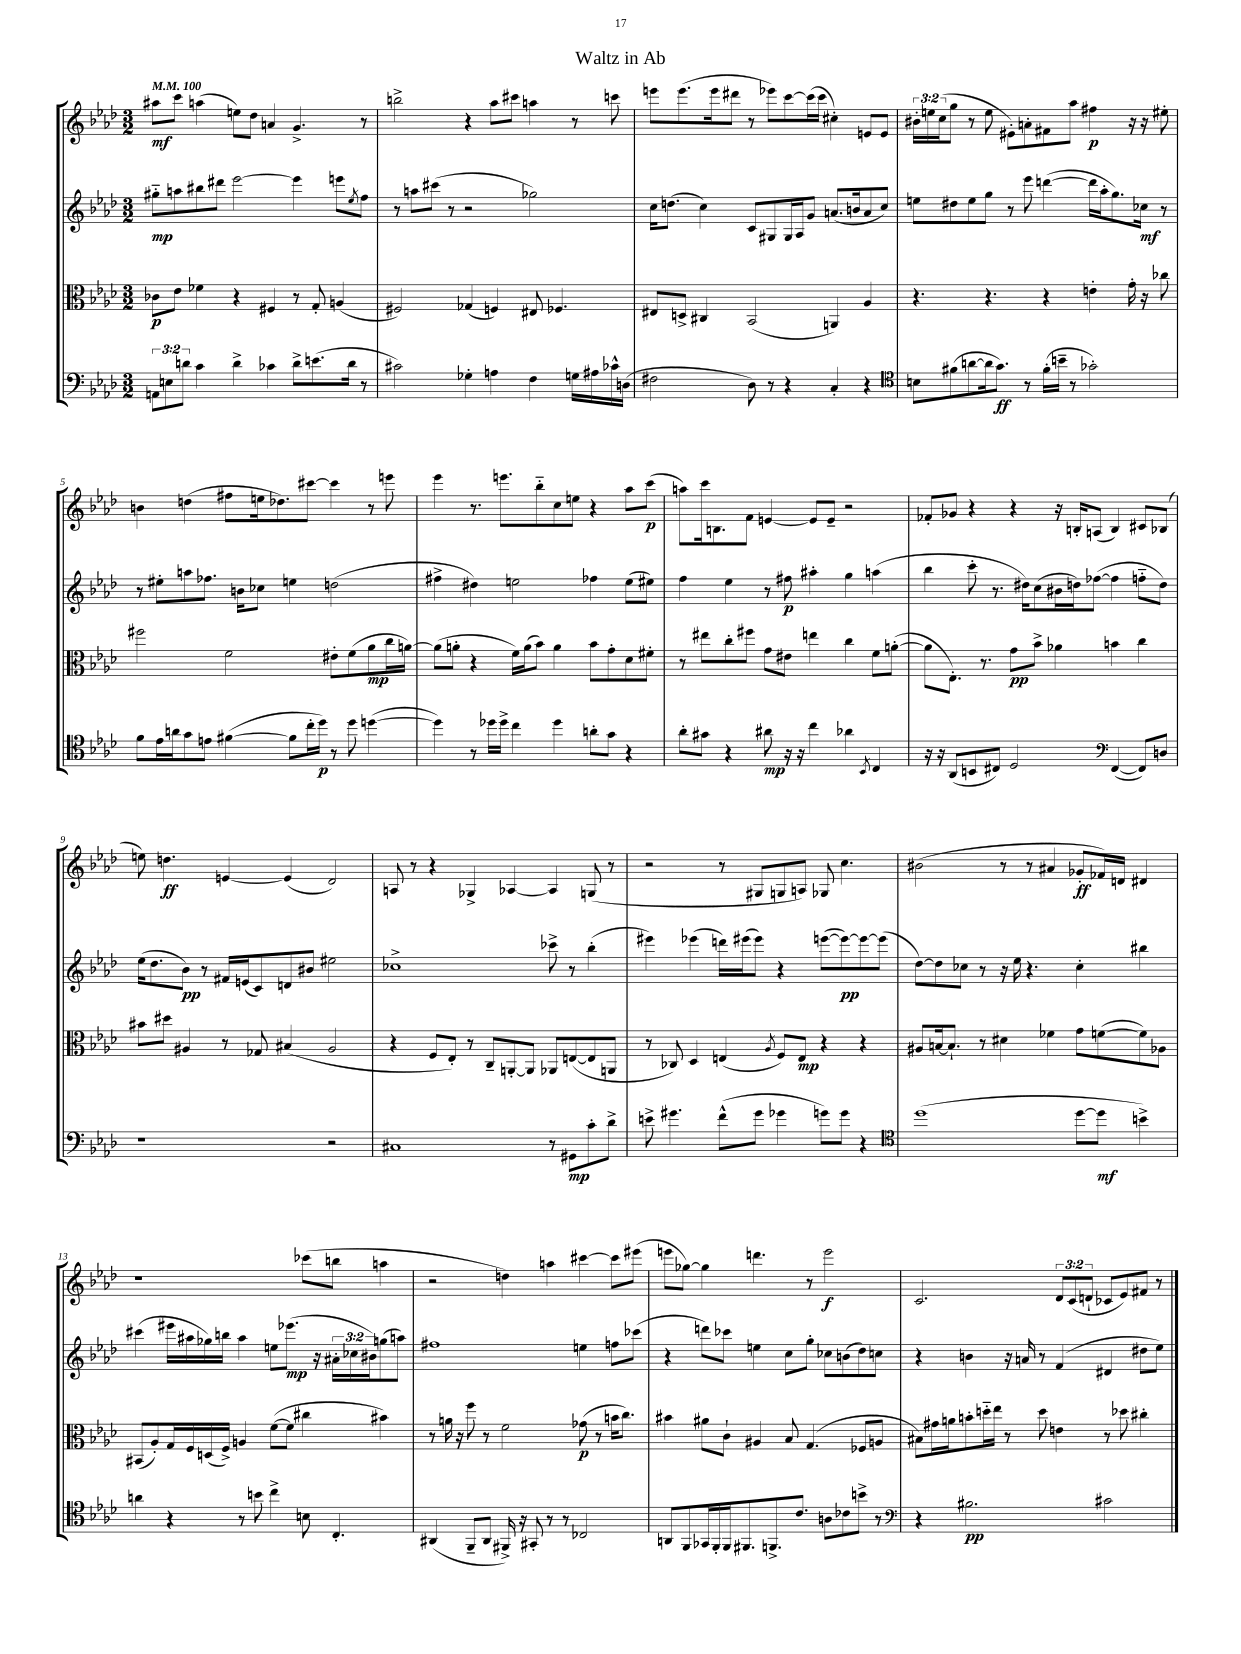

**kern	**dynam	**kern	**dynam	**kern	**dynam	**kern	**dynam
*part4	*part4	*part3	*part3	*part2	*part2	*part1	*part1
*staff4	*staff4	*staff3	*staff3	*staff2	*staff2	*staff1	*staff1
*clefF4	*	*clefC3	*	*clefG2	*	*clefG2	*
*k[b-e-a-d-]	*	*k[b-e-a-d-]	*	*k[b-e-a-d-]	*	*k[b-e-a-d-]	*
*M3/2	*	*M3/2	*	*M3/2	*	*M3/2	*
*MM100	*	*MM100	*	*MM100	*	*MM100	*
=1	=1	=1	=1	=1	=1	=1	=1
12AAn\L	.	8c-X\L	p	8gg#X\L	mp	8aa#X\L	mf
12En\	.	.	.	.	.	.	.
.	.	8e-\J	.	8aan\	.	8ccc\J	.
12dn\J	.	.	.	.	.	.	.
4c\	.	4f-X\	.	8bb#X\	.	(4aan\	.
.	.	.	.	8ddd#X\J	.	.	.
4d^\	.	4r	.	[2eee-\	.	8een\L)	.
.	.	.	.	.	.	8dd-\J	.
4c-X\	.	4F#X/	.	.	.	4an/	.
8d^\L	.	8r	.	4eee-\]	.	4.g^/	.
(8.en\	.	8G'/	.	.	.	.	.
.	.	(4An/	.	8eeen\L	.	.	.
16d\Jk	.	.	.	.	.	.	.
.	.	.	.	8qee-/	.	.	.
8r	.	.	.	8ff\J	.	8r	.
=2	=2	=2	=2	=2	=2	=2	=2
2c#X\)	.	2F#X/)	.	8r	.	2bbn^\	.
.	.	.	.	8aan\L	.	.	.
.	.	.	.	(8ccc#X\J	.	.	.
.	.	.	.	8r	.	.	.
4G-X'\	.	(4G-X/	.	2r	.	4r	.
4An\	.	4Fn/)	.	.	.	8aa-\L	.
.	.	.	.	.	.	8ccc#X\J	.
4F\	.	8E#X/	.	2gg-X\)	.	4aan\	.
.	.	4.F-X/	.	.	.	.	.
16Gn\LL	.	.	.	.	.	8r	.
16A#X\	.	.	.	.	.	.	.
16c-X^^\	.	.	.	.	.	8cccn\	.
(16Dn\JJ	.	.	.	.	.	.	.
=3	=3	=3	=3	=3	=3	=3	=3
2F#X\	.	8E#X/L	.	16cc\KL	.	8eeen\L	.
.	.	.	.	(8.ddn\J	.	.	.
.	.	8Dn^/J	.	.	.	(8.eee\	.
.	.	4C#X/	.	4cc\)	.	.	.
.	.	.	.	.	.	16eee\k	.
.	.	.	.	.	.	8ddd#X\J	.
8D-\)	.	(2BB-/	.	8c/L	.	8r	.
8r	.	.	.	8G#X/	.	8eee-X\L)	.
4r	.	.	.	16G#/L	.	[8ccc\	.
.	.	.	.	16A-/J	.	.	.
.	.	.	.	8g/J	.	(16ccc\L]	.
.	.	.	.	.	.	16ccc\JJ	.
4C'/	.	4AAn/)	.	(8.an/L	.	4cc#X'\)	.
.	.	.	.	16bn/k	.	.	.
4r	.	4A-/	.	8a/	.	8en/L	.
.	.	.	.	8cc/J)	.	8e/J	.
=4	=4	=4	=4	=4	=4	=4	=4
*clefC4	*	*	*	*	*	*	*
8Bn\L	.	4.r	.	8een\L	.	24b#X'\LL	.
.	.	.	.	.	.	24een\	.
.	.	.	.	.	.	(24cc\J	.
(8f#X\	.	.	.	8dd#X\	.	8gg\J	.
[8an\	.	.	.	8ee\	.	8r	.
16a\k]	.	4.r	.	8gg\J	.	8ee\	.
8.g\J)	ff	.	.	.	.	.	.
.	.	.	.	8r	.	8e#X'\L)	.
8r	.	.	.	8eee-\	.	8an'\	.
(16f#'\LL	.	4r	.	([4dddn\	.	8f#X\	.
16bn~\JJ	.	.	.	.	.	.	.
8r	.	.	.	.	.	8aa-\J	.
2g-X'\)	.	4en'\	.	16ddd\LL]	.	4ff#X\	p
.	.	.	.	16aa-'\J	.	.	.
.	.	.	.	8.gg\)	.	.	.
.	.	16g'\	.	.	.	16r	.
.	.	16r	.	16cc-X\Jk	mf	16r	.
.	.	8cc-X\	.	8r	.	8ee#X'\	.
!!LO:LB:g=z
=5	=5	=5	=5	=5	=5	=5	=5
8f\L	.	2ff#X\	.	8r	.	4bn\	.
16e-\L	.	.	.	8ee#X'\L	.	.	.
16an\J	.	.	.	.	.	.	.
8g\	.	.	.	8aan\	.	(4ddn\	.
8en\J	.	.	.	8.ff-X\J	.	.	.
([4f#X\	.	2f\	.	.	.	8ff#X\L	.
.	.	.	.	16bn\KL	.	.	.
.	.	.	.	8cc-X\J	.	16een\k	.
.	.	.	.	.	.	8.dd-X\)	.
8f#\L]	.	.	.	4een\	.	.	.
16cc'\L	.	.	.	.	.	[8ccc#X\J	.
16dd-\JJ)	p	.	.	.	.	.	.
8r	.	8e#X'\L	.	(2ddn\	.	4ccc#\]	.
8dd-\	.	(8f\	.	.	.	.	.
([4ddn\	.	8a-\	mp	.	.	8r	.
.	.	16cc\L	.	.	.	8eeen\	.
.	.	[16an\JJ)	.	.	.	.	.
=6	=6	=6	=6	=6	=6	=6	=6
4dd\])	.	(8a\L]	.	4ff#X^\	.	4eee-\	.
.	.	8an'\J	.	.	.	.	.
8r	.	4r	.	4dd#X\)	.	8.r	.
16dd-X\LL	.	.	.	.	.	.	.
16dd-^\JJ	.	.	.	.	.	8.eeen\L	.
4cc\	.	16f\LL)	.	2een\	.	.	.
.	.	(16a\J	.	.	.	.	.
.	.	8b-\J)	.	.	.	8bb-\	.
4dd-\	.	4a\	.	.	.	8cc\	.
.	.	.	.	.	.	8een\J	.
8an'\L	.	8b-\L	.	4ff-X\	.	4r	.
8g\J	.	8g'\	.	.	.	.	.
4r	.	8d-\	.	(8ee\L	.	8aa-\L	.
.	.	8f#X'\J	.	8ee#X\J)	.	(8ccc\J	p
=7	=7	=7	=7	=7	=7	=7	=7
8a-'\L	.	8r	.	4ff\	.	8aan\L)	.
8g#X\J	.	8ee#X\L	.	.	.	16ccc\k	.
.	.	.	.	.	.	8.Bn\	.
4r	.	8cc'\	.	4ee-\	.	.	.
.	.	8ff#X\J	.	.	.	8f\J	.
8a#X\	mp	8g\L	.	8r	.	[4en/	.
16r	.	8e#X\J	.	8ff#X\	p	.	.
16r	.	.	.	.	.	.	.
4cc\	.	4een\	.	4aa#X'\	.	8e/L]	.
.	.	.	.	.	.	8e~/J	.
4a-X\	.	4cc\	.	4gg\	.	2r	.
8qBB-/	.	.	.	.	.	.	.
4C/	.	8f\L	.	(4aan\	.	.	.
.	.	([8an'\J	.	.	.	.	.
=8	=8	=8	=8	=8	=8	=8	=8
16r	.	8a\L]	.	4bb-\	.	8f-X'/L	.
16r	.	.	.	.	.	.	.
(8AA-/L	.	8.E-'\J)	.	.	.	8g-X/J	.
8BBn/	.	.	.	8ccc'\	.	4r	.
.	.	8.r	.	.	.	.	.
8C#X/J)	.	.	.	8.r	.	.	.
2D-/	.	8g\L	pp	.	.	4r	.
.	.	.	.	16dd#X\KL)	.	.	.
.	.	8b-^\J	.	(8cc\	.	.	.
.	.	4a-X\	.	16b#X\L	.	16r	.
.	.	.	.	16ddn\J)	.	16Bn'/KL	.
.	.	.	.	([8ff-X\J	.	(8An/J	.
*clefF4	*	*	*	*	*	*	*
([4FF/	.	4bn\	.	4ff-\]	.	4B/)	.
8FF/L])	.	4cc\	.	8ffn\L	.	8c#X/L	.
8Dn/J	.	.	.	8dd\J)	.	(8B-X/J	.
!!LO:LB:g=z
=9	=9	=9	=9	=9	=9	=9	=9
1r	.	8b#X\L	.	(16ee-\KL	.	8een\)	.
.	.	.	.	8.dd-\	.	.	.
.	.	8dd#X\J	.	.	.	4.ddn\	ff
.	.	4A#X/	.	8b-\J)	pp	.	.
.	.	.	.	8r	.	.	.
.	.	8r	.	16f#X/LL	.	[4en/	.
.	.	.	.	(16en/J	.	.	.
.	.	8G-X/	.	8c/)	.	.	.
.	.	(4B#X/	.	8dn/	.	(4e/]	.
.	.	.	.	8b#X/J	.	.	.
2r	.	2A#/	.	2ee#X\	.	2d-/)	.
=10	=10	=10	=10	=10	=10	=10	=10
1C#X	.	4r	.	1cc-X^	.	8An/	.
.	.	.	.	.	.	8r	.
.	.	8F/L	.	.	.	4r	.
.	.	8E-'/J)	.	.	.	.	.
.	.	8r	.	.	.	4G-X^/	.
.	.	8C~/L	.	.	.	.	.
.	.	[8AAn'/	.	.	.	[4A-X/	.
.	.	8AA/J]	.	.	.	.	.
8r	.	8AA-X/L	.	8ccc-X^\	.	4A-/]	.
8GG#X\L	mp	([8En/	.	8r	.	.	.
8c'\	.	8E/]	.	(4bb-'\	.	(8Gn/	.
8d-^\J	.	8AAn/J	.	.	.	8r	.
=11	=11	=11	=11	=11	=11	=11	=11
8en^\	.	8r	.	4eee#X\)	.	2r	.
4.g#X\	.	8C-X/)	.	.	.	.	.
.	.	4D-/	.	(4eee-X\	.	.	.
(8f^^\L	.	(4En/	.	16dddn\LL)	.	8r	.
.	.	.	.	(16eee#X\J	.	.	.
8g#\J	.	.	.	8eee#\J)	.	8G#X/L	.
.	.	8qA-/	.	.	.	.	.
4g-X\	.	8F/L)	.	4r	.	8Gn/	.
.	.	8E/J	mp	.	.	8An/J)	.
8gn\L)	.	4r	.	([8eeen\L	.	8G-X/	.
8g\J	.	.	.	8eee\_)	pp	4.cc\	.
4r	.	4r	.	8eee\_	.	.	.
.	.	.	.	(8eee\J]	.	.	.
=12	=12	=12	=12	=12	=12	=12	=12
*clefC4	*	*	*	*	*	*	*
(1dd-	.	8A#X/L	.	[8dd-\L)	.	(2b#X\	.
.	.	[16Bn/k	.	8dd-\]	.	.	.
.	.	8.B`/J]	.	.	.	.	.
.	.	.	.	8cc-X\J	.	.	.
.	.	8r	.	8r	.	.	.
.	.	4d#X\	.	16r	.	8r	.
.	.	.	.	16ee-\	.	.	.
.	.	.	.	4.r	.	8r	.
.	.	4f-X\	.	.	.	4a#X/	.
[8dd-\L	.	8g\L	.	4cc-'\	.	8g-X'/L	ff
8dd-\J]	mf	([8fn\	.	.	.	16f-X/L)	.
.	.	.	.	.	.	16dn/JJ	.
4bn^\)	.	8f\])	.	4bb#X\	.	4d#X/	.
.	.	8A-X\J	.	.	.	.	.
!!LO:LB:g=z
=13	=13	=13	=13	=13	=13	=13	=13
4an\	.	(8BB#X/L	.	(4ccc#X\	.	1r	.
.	.	8A-'/)	.	.	.	.	.
4r	.	16G/L	.	16eee#X\LL	.	.	.
.	.	16F/	.	16aa#X\	.	.	.
.	.	(16Dn/	.	16gg-X\)	.	.	.
.	.	16F^/JJ)	.	16bbn\JJ	.	.	.
8r	.	4An/	.	4aa#\	.	.	.
8bn\	.	.	.	.	.	.	.
4cc^\	.	([8f\L	.	8een\L	.	.	.
.	.	8f\J]	.	(8.eee-X\J	mp	.	.
8Bn\	.	4cc#X\	.	.	.	(8ccc-X\L	.
.	.	.	.	16r	.	.	.
4.C'/	.	.	.	24a#X'\LL	.	8bbn\J	.
.	.	.	.	24cc-X\	.	.	.
.	.	.	.	24b#X\J)	.	.	.
.	.	4b#X\)	.	(8ggn\	.	4aan\	.
.	.	.	.	8aan\J)	.	.	.
=14	=14	=14	=14	=14	=14	=14	=14
(4AA#X/	.	8r	.	1ff#X	.	2r	.
.	.	16an\	.	.	.	.	.
.	.	16r	.	.	.	.	.
8FF~/L	.	8ff\	.	.	.	.	.
8AA#/J	.	8r	.	.	.	.	.
16FF#X^/)	.	2f\	.	.	.	4ddn\)	.
16r	.	.	.	.	.	.	.
8GG#X'/	.	.	.	.	.	.	.
8r	.	.	.	.	.	4aan\	.
8r	.	.	.	.	.	.	.
2C-X/	.	(8g-X\	p	4een\	.	[4ccc#X\	.
.	.	8r	.	.	.	.	.
.	.	16bn\KL	.	8ffn\L	.	8ccc#\L]	.
.	.	8.cc\J)	.	.	.	.	.
.	.	.	.	(8ccc-X\J	.	(8eee#X\J	.
=15	=15	=15	=15	=15	=15	=15	=15
8AAn/L	.	4b#X\	.	4r	.	8eeen\L	.
8FF/	.	.	.	.	.	[8gg-X\J)	.
16GG-X/L	.	8a#X\L	.	8dddn\L)	.	4gg-\]	.
16FF'/	.	.	.	.	.	.	.
16FF/J	.	8c`\J	.	8ccc-X\J	.	.	.
8.FF#X/	.	.	.	.	.	.	.
.	.	4A#X/	.	4een\	.	4.dddn\	.
8.FFn^/	.	.	.	.	.	.	.
.	.	8B-/	.	8cc\L	.	.	.
8.c/J	.	.	.	.	.	.	.
.	.	(4.G/	.	8gg'\J	.	8r	.
8An\L	.	.	.	8cc-X\L	.	2eee\	f
8c-X\	.	.	.	(8bn\	.	.	.
8bn^\J	.	8F-X/L	.	8dd-\)	.	.	.
8r	.	8An/J	.	8ccn\J	.	.	.
=16	=16	=16	=16	=16	=16	=16	=16
*clefF4	*	*	*	*	*	*	*
4r	.	8B#X\L)	.	4r	.	2.c/	.
.	.	16g#X\L	.	.	.	.	.
.	.	16an\J	.	.	.	.	.
2.B#X\	pp	8bn'\	.	4bn\	.	.	.
.	.	16ddn\L	.	.	.	.	.
.	.	16ee-\JJ	.	.	.	.	.
.	.	8r	.	16r	.	.	.
.	.	.	.	16an/	.	.	.
.	.	8dd\	.	8r	.	.	.
.	.	4en\	.	(4f/	.	12d-/L	.
.	.	.	.	.	.	(12c/	.
.	.	.	.	.	.	12dn`/J	.
2c#X\	.	8r	.	4d#X/	.	8c-X/L	.
.	.	8dd-X\	.	.	.	8e-/)	.
.	.	4cc#X'\	.	8dd#X\L	.	8f#X/J	.
.	.	.	.	8ee-\J)	.	8r	.
==	==	==	==	==	==	==	==
*-	*-	*-	*-	*-	*-	*-	*-
